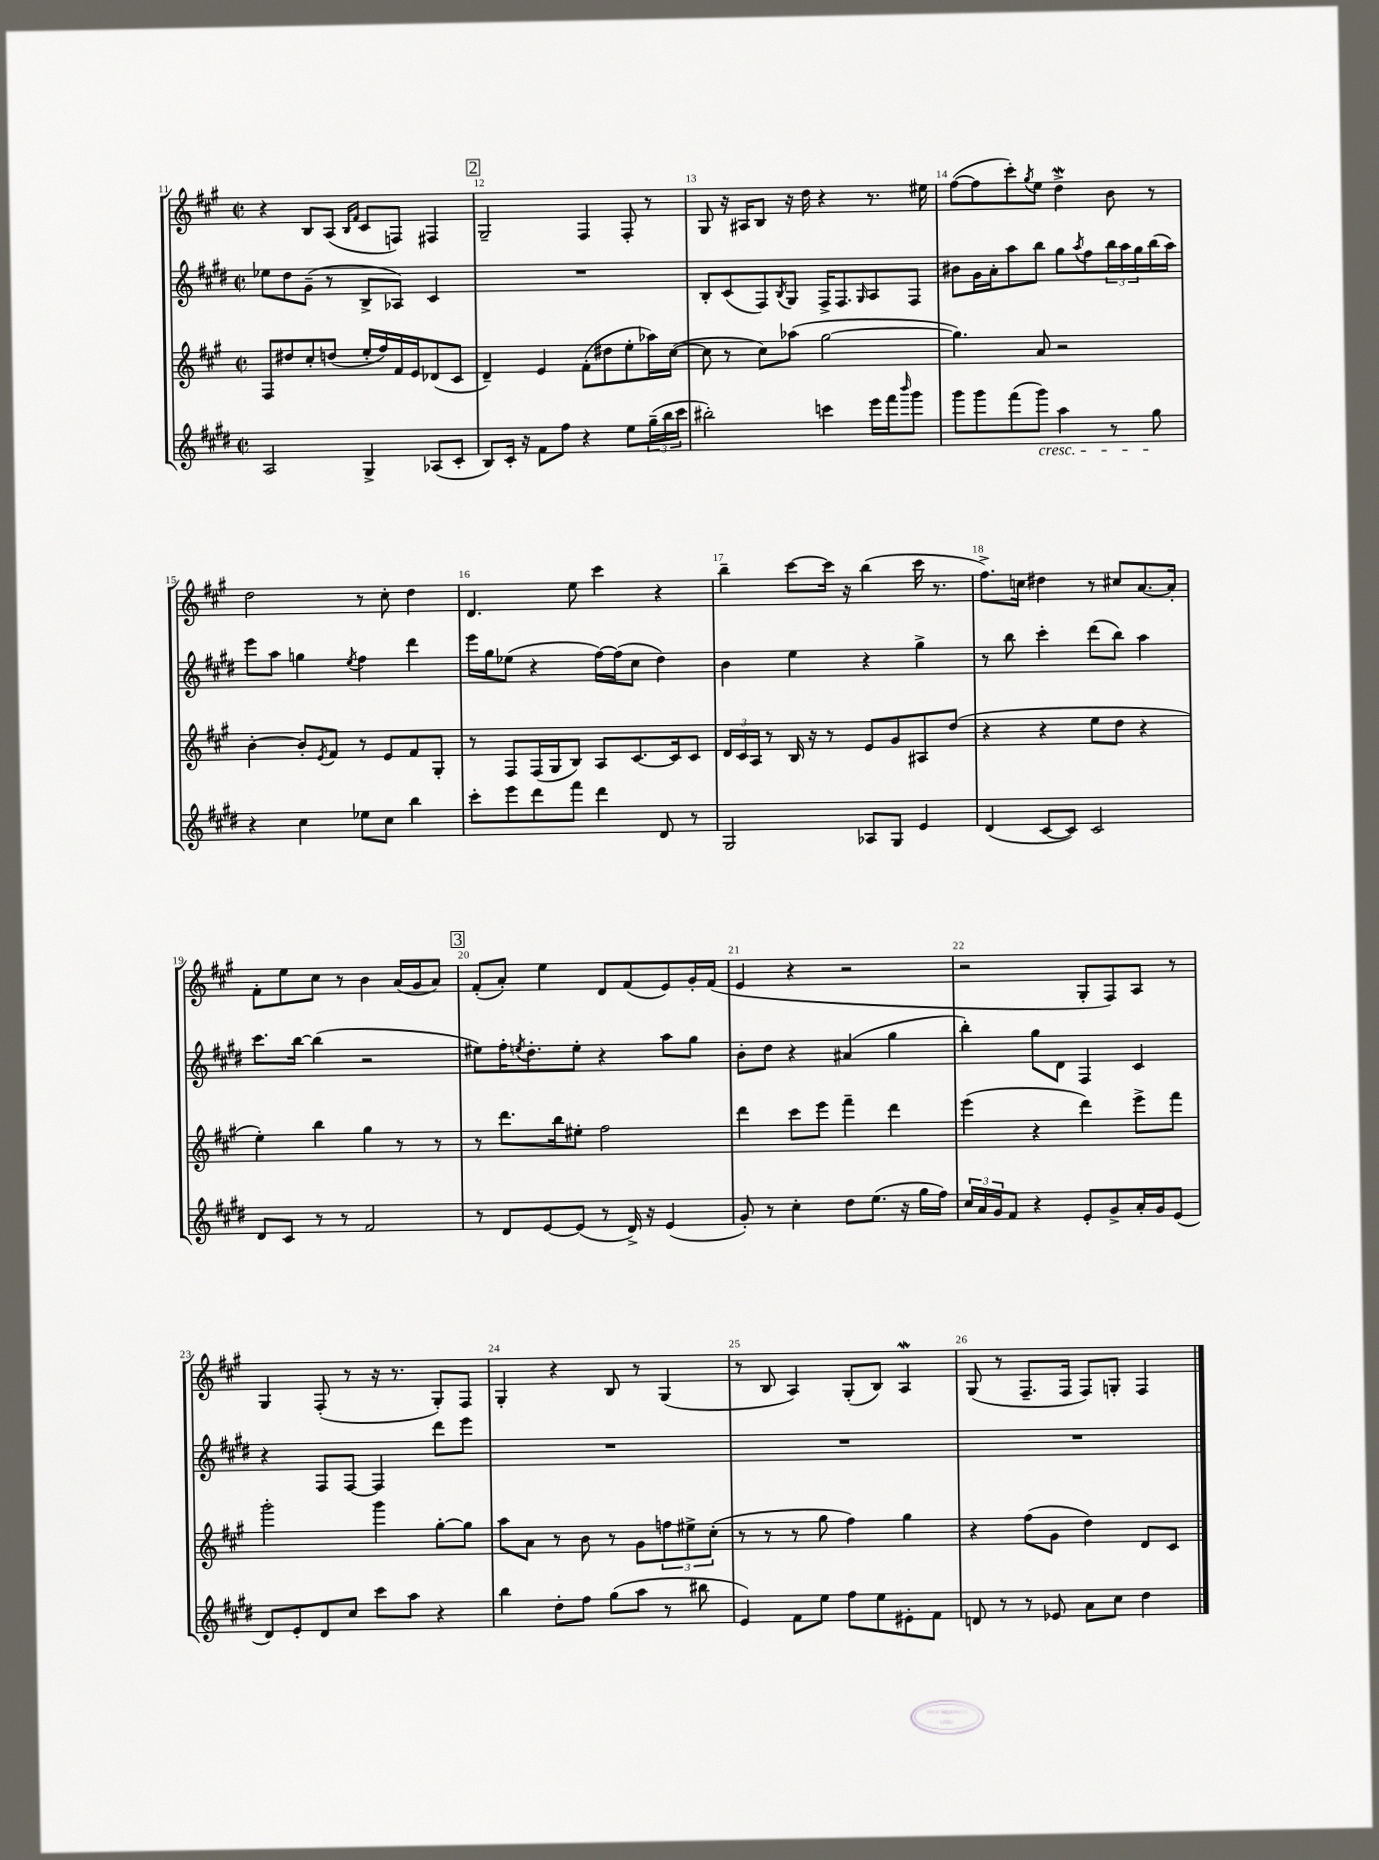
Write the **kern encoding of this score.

**kern	**kern	**kern	**kern
*staff4	*staff3	*staff2	*staff1
*clefG2	*clefG2	*clefG2	*clefG2
*k[f#c#g#d#]	*k[f#c#g#]	*k[f#c#g#d#]	*k[f#c#g#]
*M2/2	*M2/2	*M2/2	*M2/2
*met(c|)	*met(c|)	*met(c|)	*met(c|)
2A/	8F#/L	8ee-\L	4r
.	8dd#/	8dd#\	.
.	8cc#'/	(8g#~\J	8B/L
.	(8dd/J	8r	(8A/J
.	.	.	16qqB/LL
.	.	.	16qqf#/JJ
4G#^/	16ee'/LL	8B^/L	8c#/L
.	16ff#/)	.	.
.	16f#/	8A-/J)	8F/J)
.	16e/J	.	.
(8A-/L	(8d-/	4c#/	4F#/
8c#'/J	8c#/J	.	.
=	=	=	=
8B/L)	4d~/)	1r	2G#~/
16c#'/Jk	.	.	.
16r	.	.	.
8f#\L	4e/	.	.
8ff#\J	.	.	.
4r	(8f#'\L	.	4F#/
.	8dd#\	.	.
8ee\L	8ee'\	.	8F#'/
(24gg#~\L	16aa-\L)	.	8r
24bb\	.	.	.
.	([16cc#\JJ	.	.
24ccc#\JJ	.	.	.
=	=	=	=
2bb#'\)	8cc#\]	8B'/L	8G#/
.	8r	(8c#/	16r
.	.	.	16A#/LK
.	8cc#\L)	8F#/)	8B/J
.	.	8qB/	.
.	(8aa-\J	8G#/J	16r
.	.	.	16dd\
4ccc\	[2gg#\	16F#^/LK	4r
.	.	8.F#/	.
.	.	16qqG#/	.
16eee\LL	.	8A/	8.r
16fff#\J	.	.	.
16qqbbb/	.	.	.
8ggg#\J	.	8F#/J	.
.	.	.	16ee#\
=	=	=	=
8ggg#\L	4.gg#\])	8b#\L	([8ff#\L
8ggg#\	.	16g#\L	8ff#\]
.	.	16a'\J	.
(8fff#\	.	8aa\	8ccc#'\)
.	.	.	8qgg#/
8ggg#\J)	8a/	8bb\J	8ee\J
4aa\	2r	8gg#\L	4dd^\
.	.	8qaa/	.
.	.	8ff#\	.
8r	.	24bb\L	8b\
.	.	24aa\	.
.	.	24gg#\	.
8gg#\	.	(16bb\	8r
.	.	16aa\JJ)	.
=	=	=	=
4r	[4b'\	8eee\L	2dd\
.	.	8aa\J	.
4cc#\	8b'/]L	4gg\	.
.	8qe/	.	.
.	8f#/J	.	.
.	.	8qee/	.
8ee-\L	8r	4ff#\	8r
8cc#\J	8e/L	.	8cc#'\
4bb\	8f#/	4ddd#\	4dd\
.	8G#'/J	.	.
=	=	=	=
8ccc#'\L	8r	16eee\LL	4.d/
.	.	16gg#\J	.
8eee\	8F#/L	(8ee-\J	.
8ddd#\	(16F#/L	4r	.
.	16G#/J	.	.
8fff#\J	8B/J)	.	8ee\
4ddd#\	8A/L	[16ff#\LL)	4ccc#\
.	.	(16ff#\]J	.
.	[8.c#/	8cc#\J	.
8d#/	.	4dd#\)	4r
.	16c#/]k	.	.
8r	8c#/J	.	.
=	=	=	=
2G#/	24d/LL	4b\	4bb~\
.	24c#/	.	.
.	24A/JJ	.	.
.	8r	.	.
.	16B/	4ee\	[8ccc#\L
.	16r	.	.
.	8r	.	16ccc#\]Jk
.	.	.	16r
8A-/L	8e/L	4r	(4bb\
8G#/J	8g#/	.	.
4e/	8A#/	4gg#^\	16ccc#\
.	.	.	8.r
.	(8dd/J	.	.
=	=	=	=
(4d#/	4r	8r	8.ff#^\L)
.	.	8bb\	.
.	.	.	16cc\Jk
[8c#/L	4r	4ccc#'\	4dd#\
8c#/]J)	.	.	.
2c#/	8ee\L	(8ddd#\L	8r
.	8dd\J	8bb\J)	8cc#/L
.	4r	4aa\	[8.a/
.	.	.	16a'/]Jk
=	=	=	=
8d#/L	4ee'\)	8.ccc#\L	8f#'\L
8c#/J	.	.	8ee\
.	.	[16bb\Jk	.
8r	4bb\	(4bb\]	8cc#\J
8r	.	.	8r
2f#/	4gg#\	2r	4b\
.	8r	.	(16a/LL
.	.	.	16g#/J
.	8r	.	8a/J)
=	=	=	=
8r	8r	8ee#\L)	(8f#'/L
8d#/L	8.ddd\L	16ff#'\K	8a'/J)
.	.	8qee/	.
.	.	8.dd#'\	.
[8e/	.	.	4ee\
.	16bb\k	.	.
(8e/]J	8ee#'\J	8ee'\J	.
8r	2ff#\	4r	8d/L
16d#^/)	.	.	(8f#/
16r	.	.	.
(4e/	.	8aa\L	8e/)
.	.	8gg#\J	16g#'/L
.	.	.	(16f#/JJ
=	=	=	=
8g#'/)	4ddd\	8b'\L	4e/
8r	.	8dd#\J	.
4cc#'\	8ccc#\L	4r	4r
.	8eee\J	.	.
8dd#\L	4fff#~\	(4a#/	2r
(8.ee\J	.	.	.
.	4ddd\	4gg#\	.
16r	.	.	.
16gg#\LL	.	.	.
16ff#\JJ)	.	.	.
=	=	=	=
24cc#/LL	(4eee\	4bb'\)	2r
24a/	.	.	.
24g#/J	.	.	.
8f#/J	.	.	.
4r	4r	8gg#\L	.
.	.	8d#\J	.
8e'/L	4ddd\)	4F#/	8G#'/L
8g#^/	.	.	8F#/)
16a'/L	8eee^\L	4c#/	8A/J
16g#/J	.	.	.
(8e/J	8fff#\J	.	8r
=	=	=	=
8d#/L)	2ggg#'\	4r	4G#/
8e'/	.	.	.
8d#/	.	8F#/L	(8F#'/
8cc#/J	.	[8F#/J	8r
8ccc#\L	4ggg#\	4F#/]	16r
.	.	.	8.r
8aa\J	.	.	.
4r	[8gg#'\L	8ddd#\L	8G#'/L)
.	8gg#\]J	8eee\J	8F#/J
=	=	=	=
4bb\	8aa\L	1r	4G#'/
.	8a\J	.	.
8dd#'\L	8r	.	4r
8ff#\J	8b\	.	.
(8gg#\L	8r	.	8B/
8aa\J	8g#\L	.	8r
8r	12ff\	.	(4G#/
.	12ee#^\	.	.
8bb#\	.	.	.
.	(12cc#'\J	.	.
=	=	=	=
4e/)	8r	1r	8r
.	8r	.	8B/
8f#\L	8r	.	4A/)
8ee\J	8gg#\	.	.
8ff#\L	4ff#\)	.	(8G#'/L
8ee\	.	.	8B/J)
8e#'\	4gg#\	.	4A/
8f#\J	.	.	.
=	=	=	=
8d/	4r	1r	(8G#/
8r	.	.	8r
8r	(8ff#\L	.	8.F#~/L
8e-/	8g#\J	.	.
.	.	.	16F#/Jk
8a\L	4dd\)	.	8F#/L)
8cc#\J	.	.	8G'/J
4dd#\	8d/L	.	4F#/
.	8c#/J	.	.
==	==	==	==
*-	*-	*-	*-
